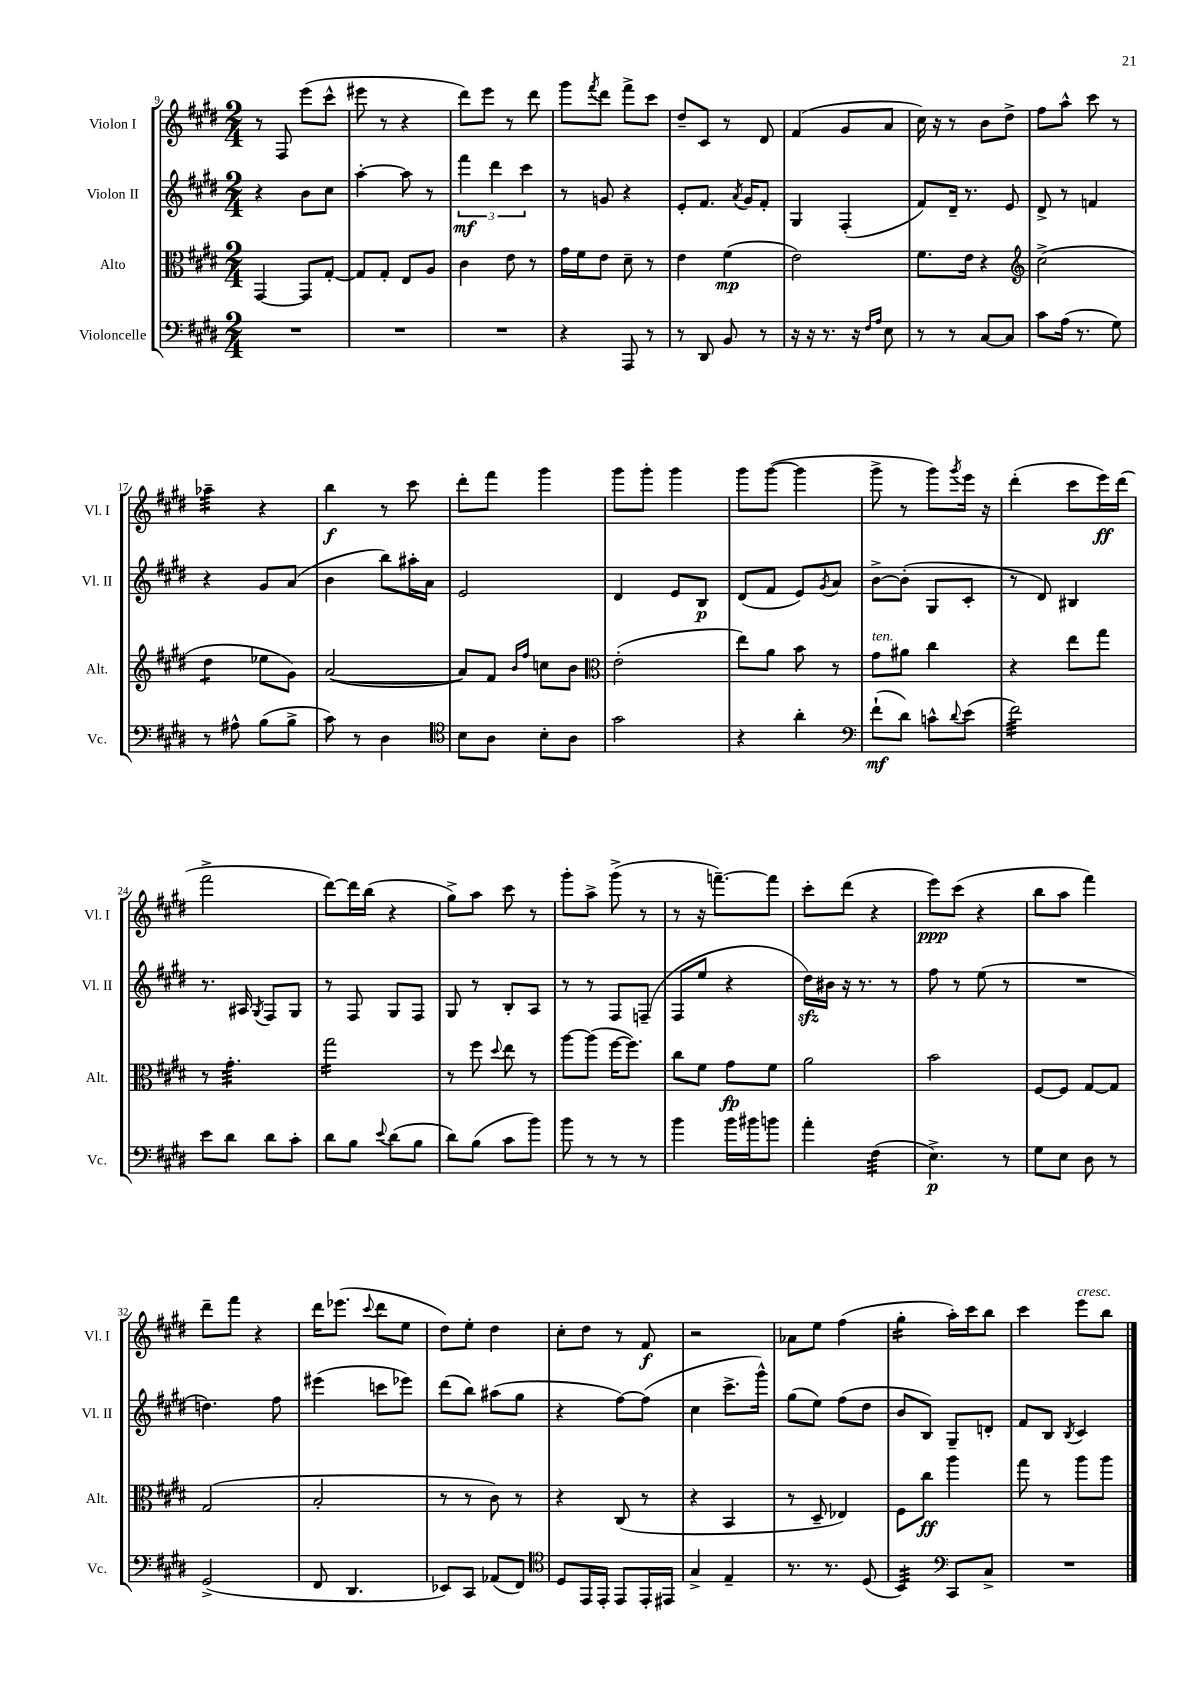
<<
\new StaffGroup <<
\new Staff = "s0" \with { instrumentName = "Violon I" shortInstrumentName = "Vl. I" } {
    \clef treble \key e \major \numericTimeSignature \time 2/4
    r8 fis8 e'''8( cis'''8-^ |
    eis'''8 r8 r4 |
    dis'''8) e'''8 r8 dis'''8 |
    gis'''8 \acciaccatura { fis'''8 } dis'''8 fis'''8-> cis'''8 |
    dis''8-- cis'8 r8 dis'8 |
    fis'4( gis'8 a'8 |
    cis''16) r16 r8 b'8 dis''8-> |
    fis''8 a''8-^ cis'''8 r8 |
    aes''4:32-- r4 |
    b''4\f r8 cis'''8 |
    dis'''8-. fis'''8 gis'''4 |
    gis'''8 gis'''8-. gis'''4 |
    gis'''8 gis'''8~( gis'''4 |
    gis'''8-> r8 gis'''8) \acciaccatura { gis'''8 } e'''16 r16 |
    dis'''4-.( cis'''8 e'''16\ff) dis'''16( |
    fis'''2-> |
    dis'''8~) dis'''16 b''16( r4 |
    gis''8->) a''8 cis'''8 r8 |
    gis'''8-. a''8-> gis'''8->( r8 |
    r8 r16 f'''8.~--) f'''8 |
    cis'''8-. dis'''8( r4 |
    e'''8\ppp) cis'''8( r4 |
    b''8 a''8 fis'''4) |
    dis'''8-- fis'''8 r4 |
    dis'''16 ees'''8.( \appoggiatura { cis'''8 } dis'''8 e''8 |
    dis''8) e''8-. dis''4 |
    cis''8-. dis''8 r8 fis'8\f |
    r2 |
    aes'8 e''8 fis''4( |
    gis''4:16-. a''16-.) cis'''16 b''8 |
    cis'''4 e'''8^\markup { \italic "cresc." } b''8 \bar "|." |
}
\new Staff = "s1" \with { instrumentName = "Violon II" shortInstrumentName = "Vl. II" } {
    \clef treble \key e \major \numericTimeSignature \time 2/4
    r4 b'8 cis''8 |
    a''4~-. a''8 r8 |
    \tuplet 3/2 { fis'''4\mf dis'''4 cis'''4 } |
    r8 g'8 r4 |
    e'8-. fis'8. \acciaccatura { a'8 } gis'16 fis'8-. |
    gis4 fis4-.( |
    fis'8) dis'16-- r8. e'8 |
    dis'8-> r8 f'4 |
    r4 gis'8 a'8( |
    b'4 b''8) ais''16-. a'16 |
    e'2 |
    dis'4 e'8 b8\p |
    dis'8( fis'8 e'8) \acciaccatura { gis'8 } a'8 |
    b'8~-> b'8-.( gis8 cis'8-. |
    r8 dis'8) bis4 |
    r8. ais16 \acciaccatura { gis8 } fis8 gis8 |
    r8 fis8 gis8 fis8 |
    gis8 r8 b8-. a8 |
    r8 r8 fis8 f8--( |
    fis8 e''8 r4 |
    dis''16\sfz) bis'16 r16 r8. r8 |
    fis''8 r8 e''8( r8 |
    R2 |
    d''4.) fis''8 |
    eis'''4( c'''8 ees'''8) |
    dis'''8( b''8) ais''8( gis''8 |
    r4 fis''8~) fis''8( |
    cis''4 cis'''8.-> gis'''16-^) |
    gis''8( e''8) fis''8( dis''8 |
    b'8 b8) gis8-- d'8-. |
    fis'8 b8 \acciaccatura { b8 } cis'4 \bar "|." |
}
\new Staff = "s2" \with { instrumentName = "Alto" shortInstrumentName = "Alt." } {
    \clef alto \key e \major \numericTimeSignature \time 2/4
    gis,4~ gis,8 gis8~-. |
    gis8 gis8-. e8 a8 |
    cis'4 e'8 r8 |
    gis'16 fis'16 e'8 dis'8-- r8 |
    e'4 fis'4\mp( |
    e'2) |
    fis'8. e'16 r4 |
    \clef treble cis''2->( |
    dis''4:8 ees''8 gis'8) |
    a'2~( |
    a'8) fis'8 \grace { b'16 fis''16 } c''8 b'8 |
    \clef alto e'2-.( |
    e''8) a'8 b'8 r8 |
    gis'8^\markup { \italic "ten." } ais'8 cis''4 |
    r4 e''8 gis''8 |
    r8 gis'4.:32-. |
    gis''2:16 |
    r8 fis''8 \appoggiatura { dis''8 } e''8 r8 |
    a''8~ a''8( fis''16~ fis''8.) |
    cis''8 fis'8 gis'8\fp fis'8 |
    a'2 |
    b'2 |
    fis8~ fis8 gis8~ gis8 |
    gis2( |
    b2-. |
    r8 r8 cis'8) r8 |
    r4 cis8( r8 |
    r4 b,4 |
    r8 dis8-- ees4) |
    fis8 cis''8\ff a''4 |
    gis''8 r8 a''8 a''8 \bar "|." |
}
\new Staff = "s3" \with { instrumentName = "Violoncelle" shortInstrumentName = "Vc." } {
    \clef bass \key e \major \numericTimeSignature \time 2/4
    R2 |
    R2 |
    R2 |
    r4 a,,8 r8 |
    r8 dis,8 b,8 r8 |
    r16 r16 r8. r16 \grace { fis16 a16 } e8 |
    r8 r8 cis8~ cis8 |
    cis'8 a16( r8. gis8) |
    r8 ais8-^ b8( b8-> |
    cis'8) r8 dis4 |
    \clef tenor b8 a8 b8-. a8 |
    gis'2 |
    r4 a'4-. |
    \clef bass fis'8-!\mf( dis'8) c'8-^ \appoggiatura { dis'8 } e'8( |
    fis'2:32) |
    e'8 dis'8 dis'8 cis'8-. |
    dis'8 b8 \appoggiatura { e'8 } dis'8( b8 |
    dis'8) b8( cis'8 b'8) |
    b'8 r8 r8 r8 |
    b'4 b'16 bis'16 b'8 |
    a'4-. fis4:32( |
    e4.->\p) r8 |
    gis8 e8 dis8 r8 |
    gis,2->( |
    fis,8 dis,4. |
    ees,8) cis,8 aes,8( fis,8) |
    \clef tenor dis8 e,16 e,16-. e,8 e,16-. eis,16 |
    gis4-> e4-- |
    r8. r8. dis8( |
    b,4:32) \clef bass cis,8 cis8-> |
    R2 \bar "|." |
}
>>
>>
\layout { \context { \Score currentBarNumber = #9 } }
